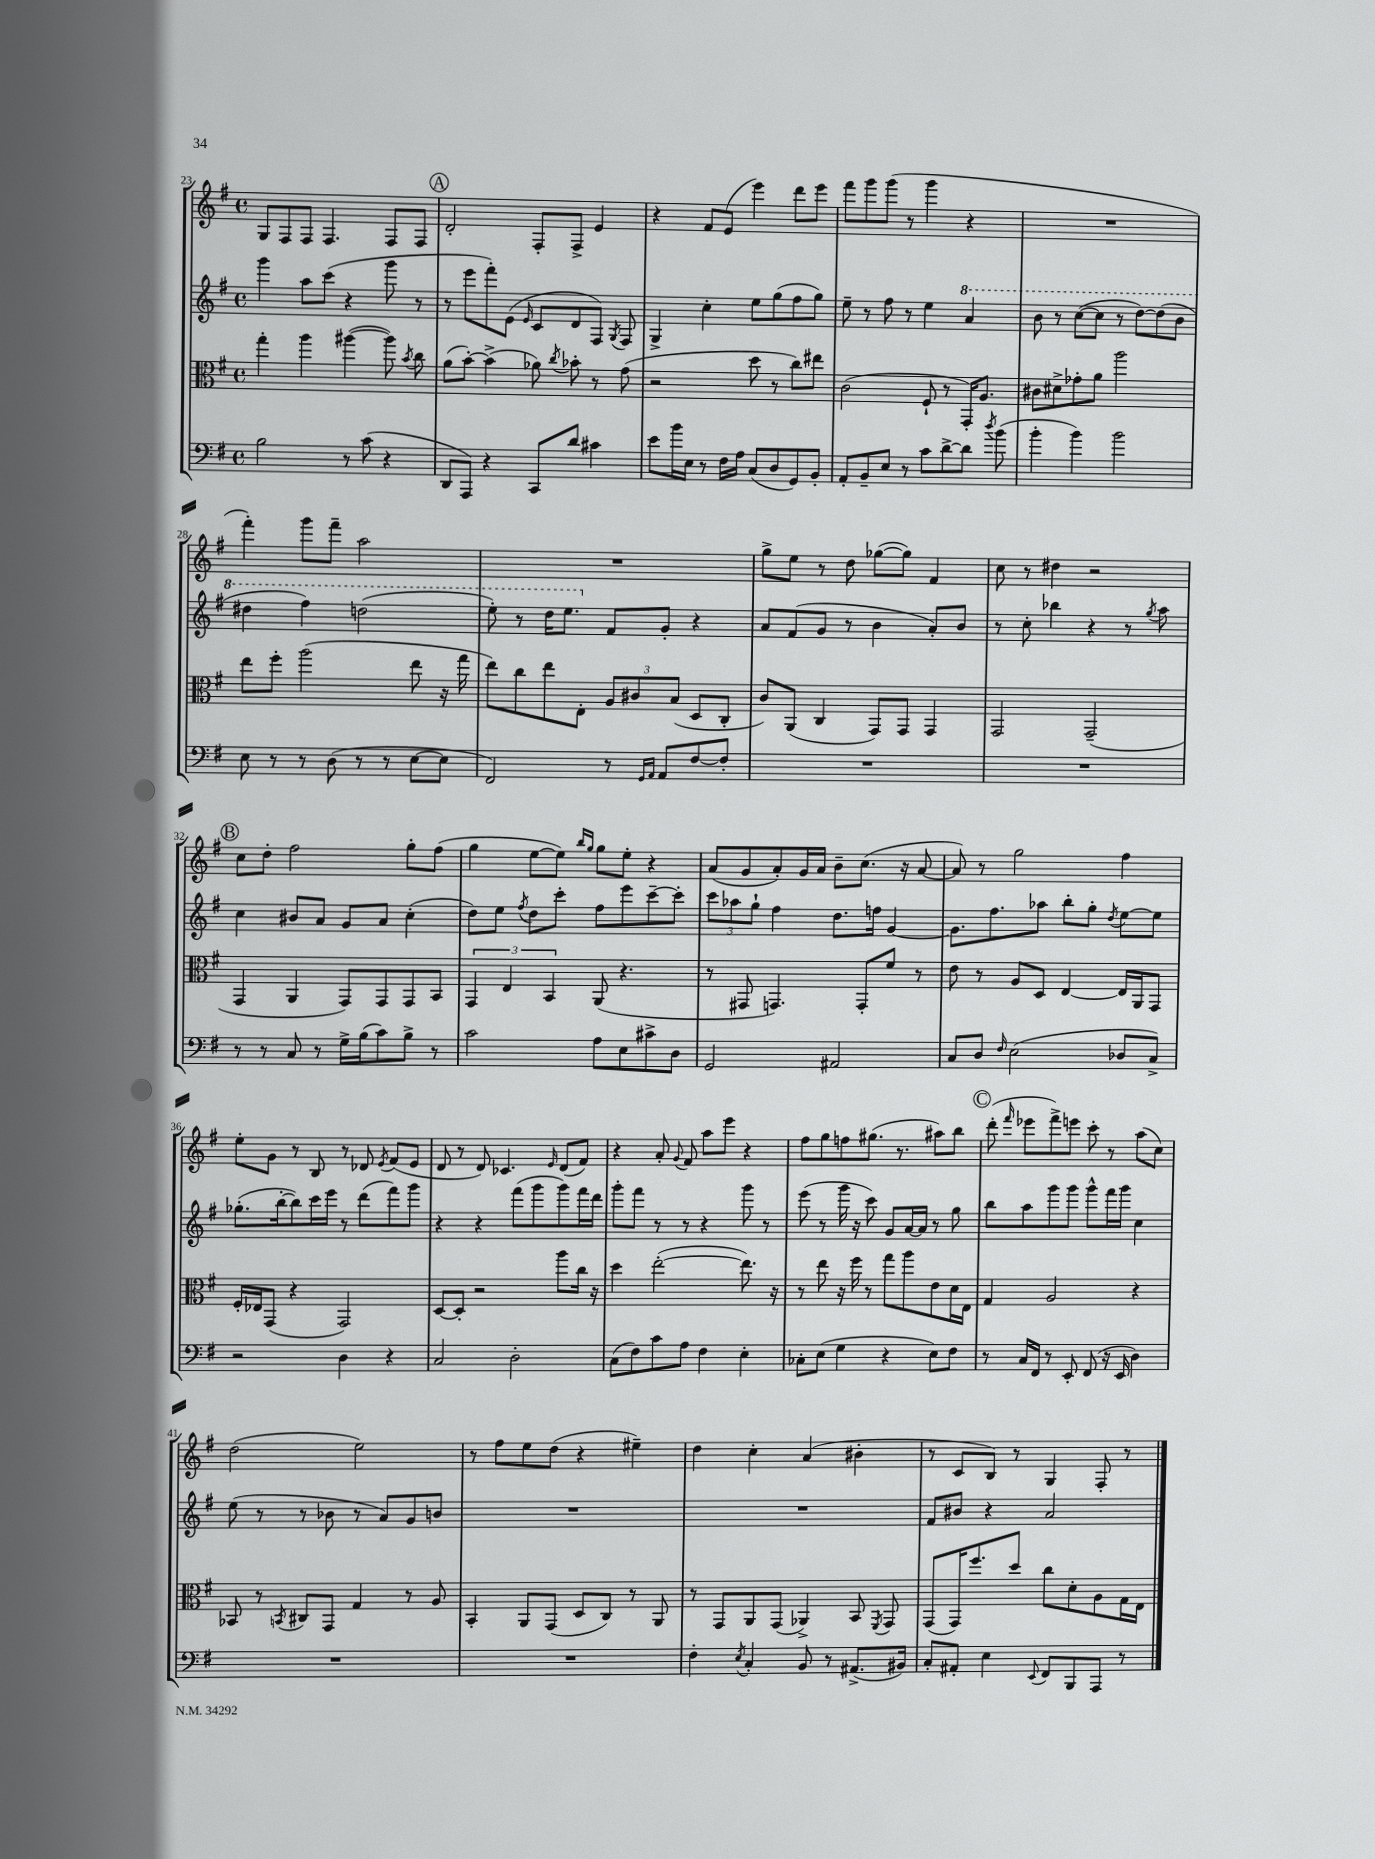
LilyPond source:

<<
\new StaffGroup <<
\new Staff = "s0" {
    \clef treble \key g \major \defaultTimeSignature \time 4/4
    \autoBeamOff g8[ fis8 fis8] fis4. fis8[ fis8] |
    \mark \markup { \circle "A" } d'2-. fis8[-. fis8]-> e'4 |
    r4 fis'8[ e'8]( e'''4) d'''8[ e'''8] |
    fis'''8[ g'''8 g'''8]( r8 g'''4 r4 |
    R1 |
    fis'''4-.) g'''8[ fis'''8]-- a''2 |
    R1 |
    g''8[-> e''8] r8 d''8 ges''8[~( ges''8]) fis'4 |
    c''8 r8 dis''4 r2 |
    \mark \markup { \circle "B" } c''8[ d''8]-. fis''2 g''8[-. fis''8]( |
    g''4 e''8[~ e''8]) \grace { b''16[ g''16] } g''8[ e''8]-. r4 |
    a'8[( g'8 a'8-.) g'16 a'16] b'8[-- c''8.]( r16 a'8~ |
    a'8) r8 g''2 fis''4 |
    e''8[-. g'8] r8 b8 r8 des'8 \acciaccatura { e'8 } fis'8[( e'8] |
    d'8 r8 d'8) ces'4. \grace { e'16 } d'8[( fis'8]) |
    r4 a'8-. \appoggiatura { g'8 } fis'8 a''8[ e'''8] r4 |
    fis''8[ g''8 f''8 gis''8.]( r8. ais''8[) b''8] |
    \mark \markup { \circle "C" } d'''8-.( \grace { fis'''16 } ees'''8[ fis'''8->) e'''8] c'''8-. r8 a''8[( c''8]) |
    d''2( e''2) |
    r8 fis''8[ e''8 d''8]( r4 eis''4--) |
    d''4 c''4-. a'4( bis'4-. |
    r8 c'8[ b8]) r8 g4 fis8-. r8 \bar "|." |
}
\new Staff = "s1" {
    \clef treble \key g \major \defaultTimeSignature \time 4/4
    \autoBeamOff g'''4 a''8[ c'''8]( r4 g'''8 r8 |
    \mark \markup { \circle "A" } r8 e'''8[ fis'''8-.) e'8]( \grace { e'16 } c'8[ d'8 fis8]) \acciaccatura { g8 } fis8 |
    g4-> c''4-. e''8[ g''8( fis''8 g''8]) |
    e''8-- r8 fis''8 r8 e''4 \ottava #1 a''4 |
    b''8 r8 c'''8[~( c'''8] r8 d'''8[~) d'''8( b''8] |
    dis'''4 fis'''4) d'''2( |
    e'''8-.) r8 d'''16[ e'''8.] \ottava #0 fis'8[ g'8]-. r4 |
    a'8[ fis'8( g'8] r8 b'4 a'8[-.) b'8] |
    r8 c''8-. bes''4 r4 r8 \acciaccatura { g''8 } a''8 |
    \mark \markup { \circle "B" } c''4 bis'8[ a'8] g'8[ a'8] c''4-.( |
    d''8[) e''8] \acciaccatura { fis''8 } d''8[ c'''8]-. fis''8[ e'''8 c'''8~-- c'''8]-. |
    \tuplet 3/2 { c'''8[ aes''8 g''8]-! } fis''4 d''8.[ f''16] g'4~ |
    g'8.[ fis''8. aes''8] b''8[-. g''8]-. \acciaccatura { d''8 } e''8[~ e''8] |
    ges''8.[-.( b''16~-. b''8) c'''16 e'''16] r8 d'''8[( fis'''8) g'''8] |
    r4 r4 fis'''8[( g'''8 g'''8) fis'''16 d'''16] |
    g'''8[-. fis'''8] r8 r8 r4 g'''8 r8 |
    e'''8( r8 g'''16 r16 c'''8) g'8[ a'16~ a'16] r8 g''8 |
    \mark \markup { \circle "C" } b''8[ a''8 g'''8 g'''8] g'''8[-^ fis'''16 g'''16] c''4 |
    e''8( r8 r8 bes'8 r8 a'8[) g'8 b'8] |
    R1 |
    R1 |
    fis'8[ bis'8] r4 a'2 \bar "|." |
}
\new Staff = "s2" {
    \clef alto \key g \major \defaultTimeSignature \time 4/4
    \autoBeamOff g''4-. a''4 ais''4~( ais''8) \acciaccatura { b'8 } c''8 |
    \mark \markup { \circle "A" } a'8[( b'8]~-.) b'4->( aes'8) \acciaccatura { c''8 } bes'8-. r8 g'8( |
    r2 d''8 r8 c''8[) eis''8] |
    c'2( fis8-! r8 g,16[-.) a8.] |
    cis'8[ dis'8-> ges'8-. a'8] a''2 |
    e''8[ fis''8]-. a''2( e''8 r16 g''16 |
    e''8[) c''8 e''8 e8]-. \tuplet 3/2 { a8[ cis'8 b8]( } d8[ c8]-. |
    c'8[) a,8]( c4 g,8[) g,8] g,4 |
    g,2 g,2--( |
    \mark \markup { \circle "B" } g,4 a,4 g,8[) g,8 g,8 b,8] |
    \tuplet 3/2 { g,4 e4 b,4 } a,8( r4. |
    r8 gis,8 g,4.) g,8[-. fis'8] r8 |
    e'8 r8 a8[ d8] e4~ e16[ a,16 g,8] |
    fis16[-. ees16 g,8]( r4 g,2) |
    d8[~ d8]-. r2 a''8[ c''16] r16 |
    d''4 e''2~-.( e''8.) r16 |
    r8 e''8 r16 fis''16 r8 g''8[ a''8 e'8 d'16 e16] |
    \mark \markup { \circle "C" } g4 a2 r4 |
    bes,8 r8 \acciaccatura { b,8 } cis8[ g,8] g4 r8 a8 |
    b,4-. a,8[ g,8]( d8[ c8]) r8 a,8 |
    r8 g,8[ a,8 g,8]( aes,4->) b,8 \acciaccatura { fis,8 } g,8 |
    g,8[( g,16) fis''8. d''8] c''8[ d'8-. a8 g16 e16] \bar "|." |
}
\new Staff = "s3" {
    \clef bass \key g \major \defaultTimeSignature \time 4/4
    \autoBeamOff b2 r8 c'8( r4 |
    \mark \markup { \circle "A" } d,8[ a,,8]) r4 c,8[ d'8] cis'4 |
    e'8[ b'16 e16] r8 fis16[ a16] c8[( d8 g,8) b,8]-. |
    a,8[-. b,8-- e8] r8 c'8[ d'8~-> d'8] \acciaccatura { d''8 } b'8( |
    b'4-. b'4) b'2 |
    e8 r8 r8 d8( r8 r8 e8[~ e8] |
    fis,2) r8 \grace { g,16[ a,16] } a,8[ fis8~ fis8]-. |
    R1 |
    R1 |
    \mark \markup { \circle "B" } r8 r8 c8 r8 g16[-> b16( c'8) b8]-> r8 |
    c'2 a8[ e8 cis'8-> d8] |
    g,2 ais,2 |
    c8[ d8] \grace { fis16 } e2( des8[ c8]->) |
    r2 d4 r4 |
    c2 d2-. |
    c8[( fis8) c'8 a8] fis4 e4-. |
    ces8[-. e8]( g4 r4 e8[) fis8] |
    \mark \markup { \circle "C" } r8 c16[ fis,16] r8 e,8-. fis,8( r16 e,16 d4) |
    R1 |
    R1 |
    fis4-. \acciaccatura { e8 } c4-. b,8 r8 ais,8.[->( bis,16]) |
    c8[-. ais,8]-. e4 \appoggiatura { e,8 } fis,8[ b,,8 a,,8] r8 \bar "|." |
}
>>
>>
\layout { \context { \Score currentBarNumber = #23 } }
